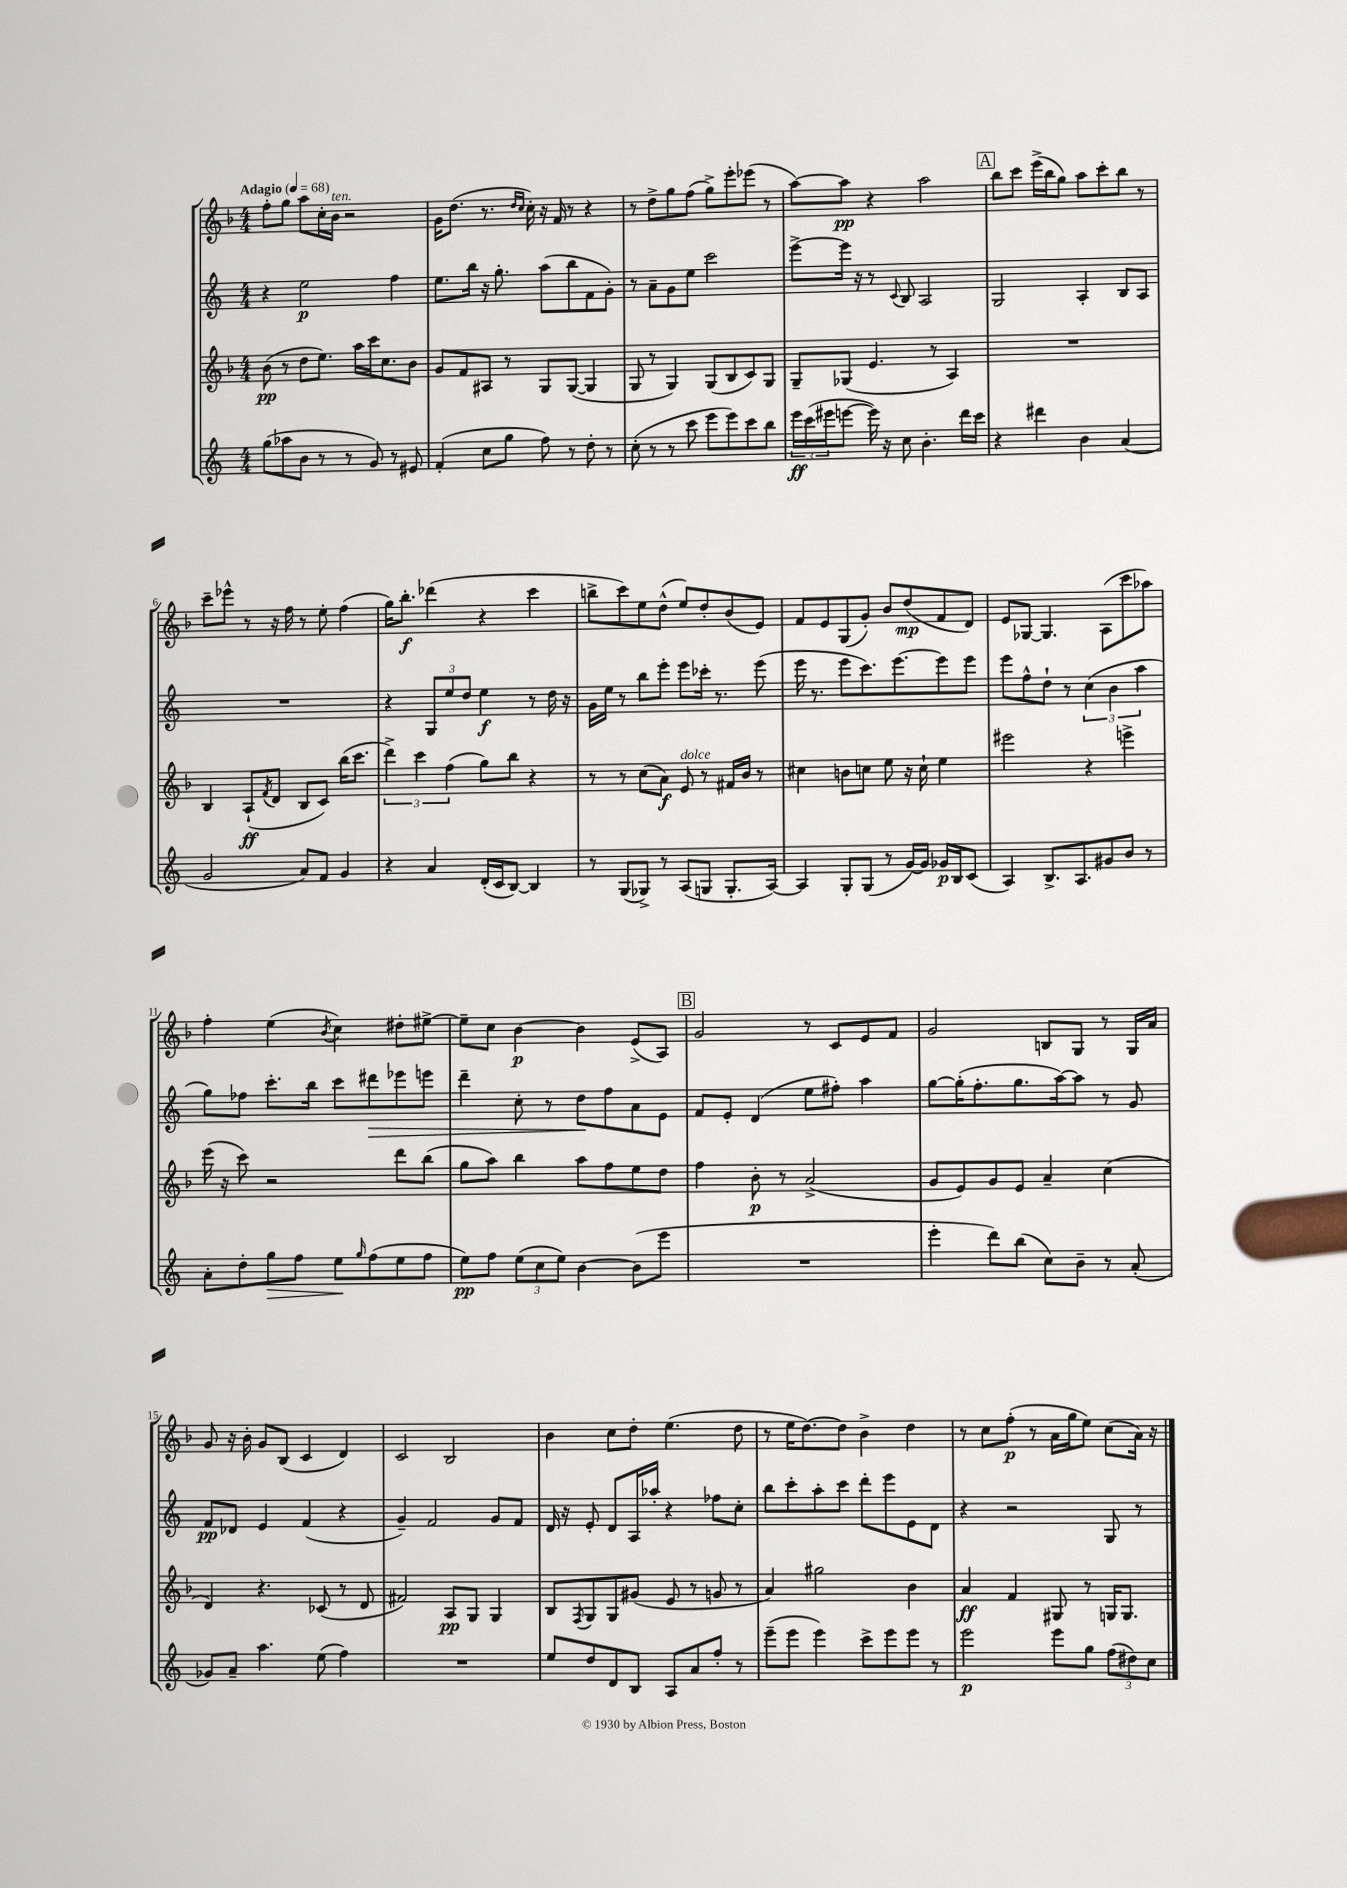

**kern	**kern	**kern	**kern
*staff4	*staff3	*staff2	*staff1
*clefG2	*clefG2	*clefG2	*clefG2
*k[]	*k[b-]	*k[]	*k[b-]
*M4/4	*M4/4	*M4/4	*M4/4
*MM68	*MM68	*MM68	*MM68
(8gg	(8b-	4r	8ff'
8aa-	8r	.	8gg
8b	8dd	2ee	8aa
8r	8.ee)	.	16cc'
.	.	.	16b-
8r	.	.	2r
.	16aa	.	.
8g)	16ccc	.	.
.	8.cc	.	.
8r	.	4ff	.
8e#	8b-	.	.
=	=	=	=
(4f'	8g	8.ee	16g
.	.	.	(8.dd
.	8f	.	.
.	.	16bb	.
8cc	8A#	16r	8.r
.	.	8.gg'	.
8gg	8r	.	.
.	.	.	16qqdd
.	.	.	16qqcc
.	.	.	16cc')
8ff)	8G	(8aa	16r
.	.	.	16f
8r	([8G	8bb	8r
8dd'	4G]	8f	4r
8r	.	8g')	.
=	=	=	=
(8cc'	8G	8r	8r
8r	8r	8a~	8dd^
8r	4G)	8g	8gg
8ccc	.	8ee	(8ff
8eee	(8G	2ccc	8gg^)
8eee)	8B-	.	8eee'
8ccc	8c)	.	(8eee-
8bb	8G	.	8r
=	=	=	=
24eee	8G~	[8eee^	[8aa)
(24ccc	.	.	.
24eee#	.	.	.
[8eee	(8G-	16eee]	8aa]
.	.	16r	.
16eee])	4.e	8r	4r
16r	.	.	.
.	.	8qqc	.
8cc	.	8B	.
4.b'	.	2A	2aa
.	8r	.	.
.	4A)	.	.
16ddd	.	.	.
16ccc	.	.	.
=	=	=	=
4r	1r	2G	8bb-
.	.	.	8ccc
4ddd#	.	.	(16eee^
.	.	.	16bb-
.	.	.	8gg)
4b	.	4A'	8aa
.	.	.	8ccc'
(4a	.	8B	8bb-
.	.	8A	8r
=	=	=	=
2g	4B-	1r	8ccc~
.	.	.	8eee-^^
.	(8A`	.	8r
.	8qf	.	.
.	8d	.	16r
.	.	.	16ff
8a)	8B-	.	8r
8f	8c)	.	8ee'
4g	(16bb-	.	(4ff
.	8.ccc	.	.
=	=	=	=
4r	6ddd^)	4r	16gg)
.	.	.	8.bb-'
.	6ccc	.	.
4a	.	12G	(4ddd-
.	(6ff	12ee	.
.	.	12dd	.
(16d'	8gg)	4ee	4r
16c	.	.	.
[8B)	8bb-	.	.
4B]	4r	8r	4ccc
.	.	16dd	.
.	.	16r	.
=	=	=	=
8r	8r	16g	8bb^
.	.	16ee	.
(8G	8r	8r	8ccc)
8G-^)	(8cc	8bb	8ee
8r	8a)	8eee'	(8dd^^
(8A	8e	8eee	8ee)
8G	8r	16ccc-'	8dd'
.	.	8.r	.
8.G'	16f#	.	(8b-
.	16b-	.	.
.	8r	(8eee	8e)
[16A)	.	.	.
=	=	=	=
4A]	4cc#	16eee	8f
.	.	8.r	.
.	.	.	8e
8G'	8b	8eee	(8G
(8G	8cc	8.ccc)	8g')
8r	8ee	.	8b-
.	.	[8.eee	.
[16g)	16r	.	(8dd
16g]	16cc`	.	.
16g-	4ee	8eee]	8f
16B	.	.	.
(8c	.	8eee	8d)
=	=	=	=
4A)	2eee#	8eee	8e
.	.	8ff^^	[8G-
8.B^	.	8dd`	4.G-]
.	.	8r	.
8.A	.	.	.
.	4r	(6cc	.
8g#	.	.	(8A
.	.	6b	.
8b	4eee^	.	8ccc
.	.	6aa	.
8r	.	.	8aa-)
=	=	=	=
8a'	(16eee	8gg)	4ff'
.	16r	.	.
8dd'	8ccc)	8ff-	.
8gg	2r	8.ccc'	(4ee
8ff	.	.	.
.	.	16bb	.
.	.	.	8qb-
8ee	.	8ccc	4cc)
16qqgg	.	.	.
(8ff	.	8ddd#	.
8ee	8ddd	8eee-	8dd#'
8ff	(8bb-	8eee	[8ee#^
=	=	=	=
8ee)	8gg	4ddd~	8ee#~]
8ff	8aa)	.	8cc
(12ee	4bb-	8cc'	[4b-
12cc	.	.	.
.	.	8r	.
12ee)	.	.	.
[4b	8aa	8dd	4b-]
.	8ff	8ff	.
(8b]	8ee	8a	(8e^
8eee	8dd	8e	8A)
=	=	=	=
1r	4ff	8f	2g
.	.	8e'	.
.	8b-'	(4d	.
.	8r	.	.
.	(2a^	8ee	8r
.	.	8ff#')	8c
.	.	4aa	8e
.	.	.	8f
=	=	=	=
4eee'	8g	[8gg	2g
.	8e)	(16gg']	.
.	.	8.ff'	.
8ddd)	8g	.	.
(8bb	8e	8.gg	.
8cc)	4a~	.	8B
.	.	[16aa)	.
8b~	.	8aa]	8G
8r	(4cc	8r	8r
(8a'	.	8g	16G
.	.	.	16a
=	=	=	=
8g-)	4d)	8f	8g
8a~	.	8d-	16r
.	.	.	16b-'
4.aa	4.r	4e	8g
.	.	.	(8B-
.	.	(4f	4c
(8ee	(8c-	.	.
4ff)	8r	4r	4d)
.	8d	.	.
=	=	=	=
1r	2f#)	4g~)	2c
.	.	2f	.
.	8A	.	2B-
.	8G	.	.
.	4G	8g	.
.	.	8f	.
=	=	=	=
8ee	8B-	16d	4b-
.	.	16r	.
.	8qF	.	.
8dd	8G	8e'	.
8d	8G	8d	8cc
8B	(8g#	16A	8dd'
.	.	16aa-'	.
8A	8e	4r	(4.ee
8a	8r	.	.
8ff'	8g	8ff-	.
8r	8r	8cc'	8dd
=	=	=	=
(8eee~	4a)	8bb	8r
8eee	.	8ccc'	16ee
.	.	.	[8.dd)
4eee)	2gg#	8aa'	.
.	.	8ccc	8dd]
8ccc^	.	8ddd'	4b-^
8eee	.	8eee	.
8eee	4b-	8e	4dd
8r	.	8d	.
=	=	=	=
2eee	4a	4r	8r
.	.	.	8cc
.	4f	2r	(8ff'
.	.	.	8r
8eee	8G#	.	16a
.	.	.	16gg
8gg	8r	.	8ee)
(12ff	16G	8G	(8cc
.	8.G	.	.
12dd#)	.	.	.
.	.	8r	16a)
12cc	.	.	.
.	.	.	16r
==	==	==	==
*-	*-	*-	*-
